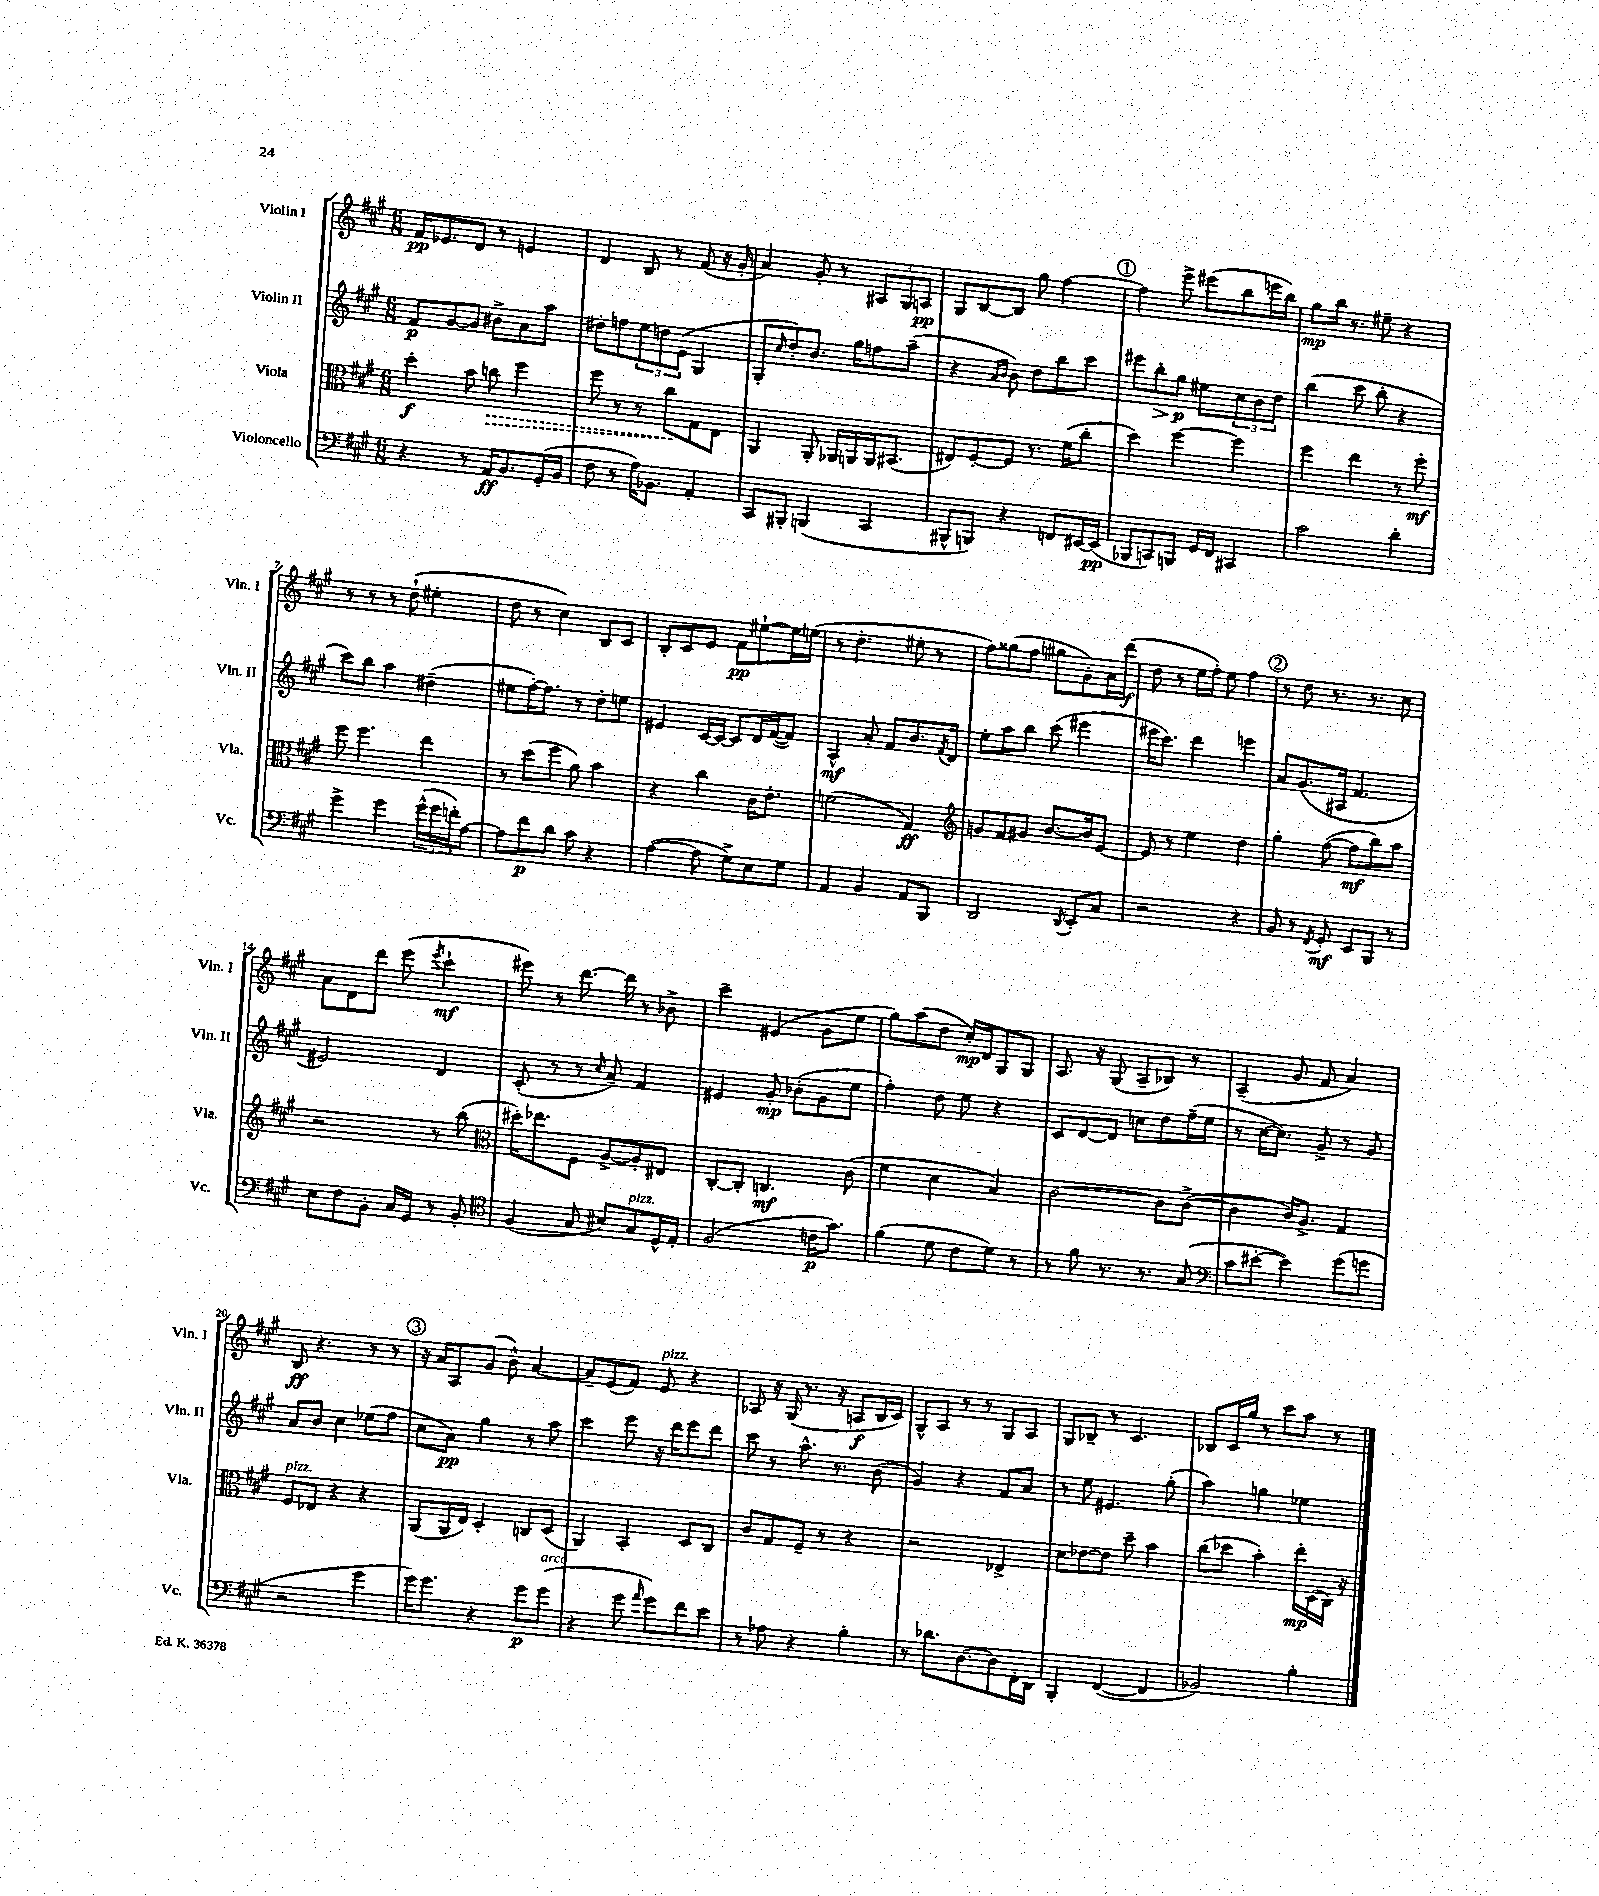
<<
\new StaffGroup <<
\new Staff = "s0" \with { instrumentName = "Violin I" shortInstrumentName = "Vln. I" } {
    \clef treble \key a \major \numericTimeSignature \time 6/8
    fis'16\pp ees'8. d'8 r8 e'4 |
    d'4 b8 r8 fis'8( r16 gis'16-. |
    a'4) gis'8-. r8 \tuplet 3/2 { ais8 gis8 a8\pp } |
    gis8 b8~ b8 gis''8 fis''4~ |
    \mark \markup { \circle "1" } fis''4 e'''8-> eis'''8( b''8 e'''16 b''16) |
    gis''8\mp b''16 r8. eis''8-- r4 |
    r8 r8 r8 d''8-!( eis''4-. |
    d''8 r8 cis''4) b8 cis'8 |
    b8-. cis'8 e'8 fis'8\pp eis''8~-! eis''16 e''16( |
    r8 d''4.-. eis''8-. r8 |
    fis''8) gisis''8( fis''8 gis''8 gis'8-.) a'16 d'''16\f( |
    d''8 r8 e''16 fis''16-.) e''8 fis''4 |
    \mark \markup { \circle "2" } r8 d''8 r8. r8. cis''8 |
    a'8 d'8 d'''8 e'''8( \acciaccatura { e'''8 } cis'''4-!\mf |
    eis'''8) r8 d'''8.~ d'''16 r8 bes'8-> |
    cis'''4-- eis'4( gis'8 e''8 |
    gis''8) a''8( d''8 cis''16-.\mp) d'16 gis8 gis8 |
    a8. r16 gis8( a8-- bes8) r8 |
    a4--( gis'8 fis'8 a'4) |
    b8\ff r4. r8 r8 |
    \mark \markup { \circle "3" } r16 a'16 a8 gis'8( b'8-^) a'4~ |
    a'8-- e'8( fis'8) e'8^\markup { \italic "pizz." } r4 |
    aes8 r16 gis16( r8. r16 a8\f b16 cis'16) |
    gis8-^ a8 r8 r8 gis8 a8 |
    gis8 bes8-- r8 cis'4. |
    bes8 cis'16 gis''16 r8 cis'''8 a''8 r8 \bar "|." |
}
\new Staff = "s1" \with { instrumentName = "Violin II" shortInstrumentName = "Vln. II" } {
    \clef treble \key a \major \numericTimeSignature \time 6/8
    fis'8\p gis'8~ gis'8 bis'8-> a'8 a''8 |
    dis''8-. f''8 \tuplet 3/2 { e''8 d''8 e'8( } gis4 |
    gis8-. \grace { cis''16 } d''8-.) b'8. gis''16 f''8 a''8--( |
    r4 \grace { a'16 b'16 } b'8) d''8 b''8 cis'''8 |
    \mark \markup { \circle "1" } eis'''8 b''8-.\> gis''8\p\! eis''8 \tuplet 3/2 { cis''8 b'8 d''8 } |
    b''4( cis'''8 b''8-. r4 |
    cis'''8) b''8 a''4 dis''4--( |
    eis''8 fis''16~-.) fis''8. r8 d''8-. e''8 |
    eis'4 cis'16~ cis'16~ cis'8 d'16 fis'16~( fis'8) |
    a4-^\mf a'8-. fis'8 b'8. \acciaccatura { fis'8 } d'16 |
    e''8-. a''8 b''8 cis'''8( eis'''4 |
    eis'''16 cis'''8.) d'''4 e'''4 |
    \mark \markup { \circle "2" } a'8 gis'8.( ais16 fis'4. |
    eis'2) d'4 |
    cis'8-.( r8 r8 \grace { cis''16 } a'8--) fis'4 |
    eis'4 gis'8-.\mp bes'8-.( gis'8 e''8 |
    fis''4-.) d''8 e''8 r4 |
    cis'8 d'8~ d'8 c''8 d''8 fis''16--( e''16 |
    r8 cis''16~ cis''8.) gis'8-> r8 gis'8 |
    a'8 b'8 cis''4 ees''8( fis''8 |
    \mark \markup { \circle "3" } cis''8 a'8\pp) gis''4 r8 a''8 |
    cis'''4 e'''8 r16 d'''16 e'''8 d'''8 |
    cis'''8 r8 a''8.-^ r8. b'8( |
    gis'4) r4 fis'8 a'8 |
    r8 e''8 eis'4. gis''8-.( |
    a''4) g''4 ees''4 \bar "|." |
}
\new Staff = "s2" \with { instrumentName = "Viola" shortInstrumentName = "Vla." } {
    \clef alto \key a \major \numericTimeSignature \time 6/8
    d''4-.\f b'8 \once \override Hairpin.style = #'dashed-line c''8\> fis''4 |
    fis''8 r8 r8 cis''8\! gis8 e8 |
    a,4 a,8-. aes,16 a,16 a,16 bis,8.( |
    eis8) fis8~-. fis8 r8. fis'16( cis''8-. |
    \mark \markup { \circle "1" } d''4) fis''4~ fis''4 |
    fis''4 e''4 r8 fis''8-.\mf |
    fis''8 fis''4. e''4 |
    r8 d''8( fis''8 a'8) b'4 |
    r4 cis''4 cis'16 e'8.-. |
    f'2( gis4\ff) |
    \clef treble g'8 fis'8 gis'8 b'8.~ b'16 e'8~ |
    e'8 r8 e''4 d''4 |
    \mark \markup { \circle "2" } gis''4-. fis''8~( fis''8\mf b''8) a''8 |
    r2 r8 b''8( |
    \clef alto dis''16-.) ees''8. fis8 a8~-> a8-. eis8 |
    cis8~-. cis8-. c4.\mf cis'8( |
    fis'4 d'4 b4) |
    cis'2~ cis'8 cis'8~->( |
    cis'4 cis'16) a8.-> gis4 |
    fis8^\markup { \italic "pizz." } ees8 r4 r4 |
    \mark \markup { \circle "3" } a,8( a,16 e16) d4-. c8 d8( |
    a,4) b,4-. d8 cis8 |
    cis'8 gis8 fis8-- r8 r4 |
    r2 ees4-> |
    d'8 ees'8~ ees'8 d''8-- b'4 |
    cis''8( des''8 b'4-.) e''16-.\mp d16( cis16) r16 \bar "|." |
}
\new Staff = "s3" \with { instrumentName = "Violoncello" shortInstrumentName = "Vc." } {
    \clef bass \key a \major \numericTimeSignature \time 6/8
    r4 r8 a,16\ff b,8. gis,16-.( b,16 |
    fis8 r8 a16) bes,8. a,4-. |
    cis,8 bis,,8-. b,,4( cis,4 |
    bis,,8-^ b,,8) r4 f,8 eis,16~ eis,16\pp( |
    \mark \markup { \circle "1" } bes,,8 c,8) b,,8 gis,16 fis,16 cis,4 |
    cis'2 d'4-. |
    gis'4-> gis'4 \tuplet 3/2 { gis'16-^( gis'16 f'16-.) } a8~ |
    a8 fis'8\p d'8 cis'8 r4 |
    a4~( a8 gis8->) e8 gis8 |
    a,4 b,4 a,8 b,,8 |
    d,2 \acciaccatura { d,8 } e,8-. cis8 |
    r2 r4 |
    \mark \markup { \circle "2" } b,8 r8 \acciaccatura { fis,8 } gis,8-.\mf e,8 b,,8 r8 |
    e8 fis8 b,8-. cis16 gis,16 r8 b,8-. |
    \clef tenor fis4( gis8 bis8) gis8^\markup { \italic "pizz." } d16-^ e16-. |
    fis2( c'16\p gis'8.) |
    fis'4( d'8 cis'8 d'8) r8 |
    r8 fis'8 r8. r8. gis8( |
    \clef bass cis'8 eis'8~-. eis'4) gis'8( g'8 |
    r2 gis'4 |
    \mark \markup { \circle "3" } gis'16) gis'8. r4 gis'8\p gis'8^\markup { \italic "arco" }( |
    r4 gis'8 \grace { a'16 } gis'8) fis'8 e'8 |
    r8 aes8 r4 b4-. |
    r8 des'8. d8.~ d8 fis,16-. d,16 |
    b,,4-. fis,4~( fis,4 |
    bes,2) b4-. \bar "|." |
}
>>
>>
